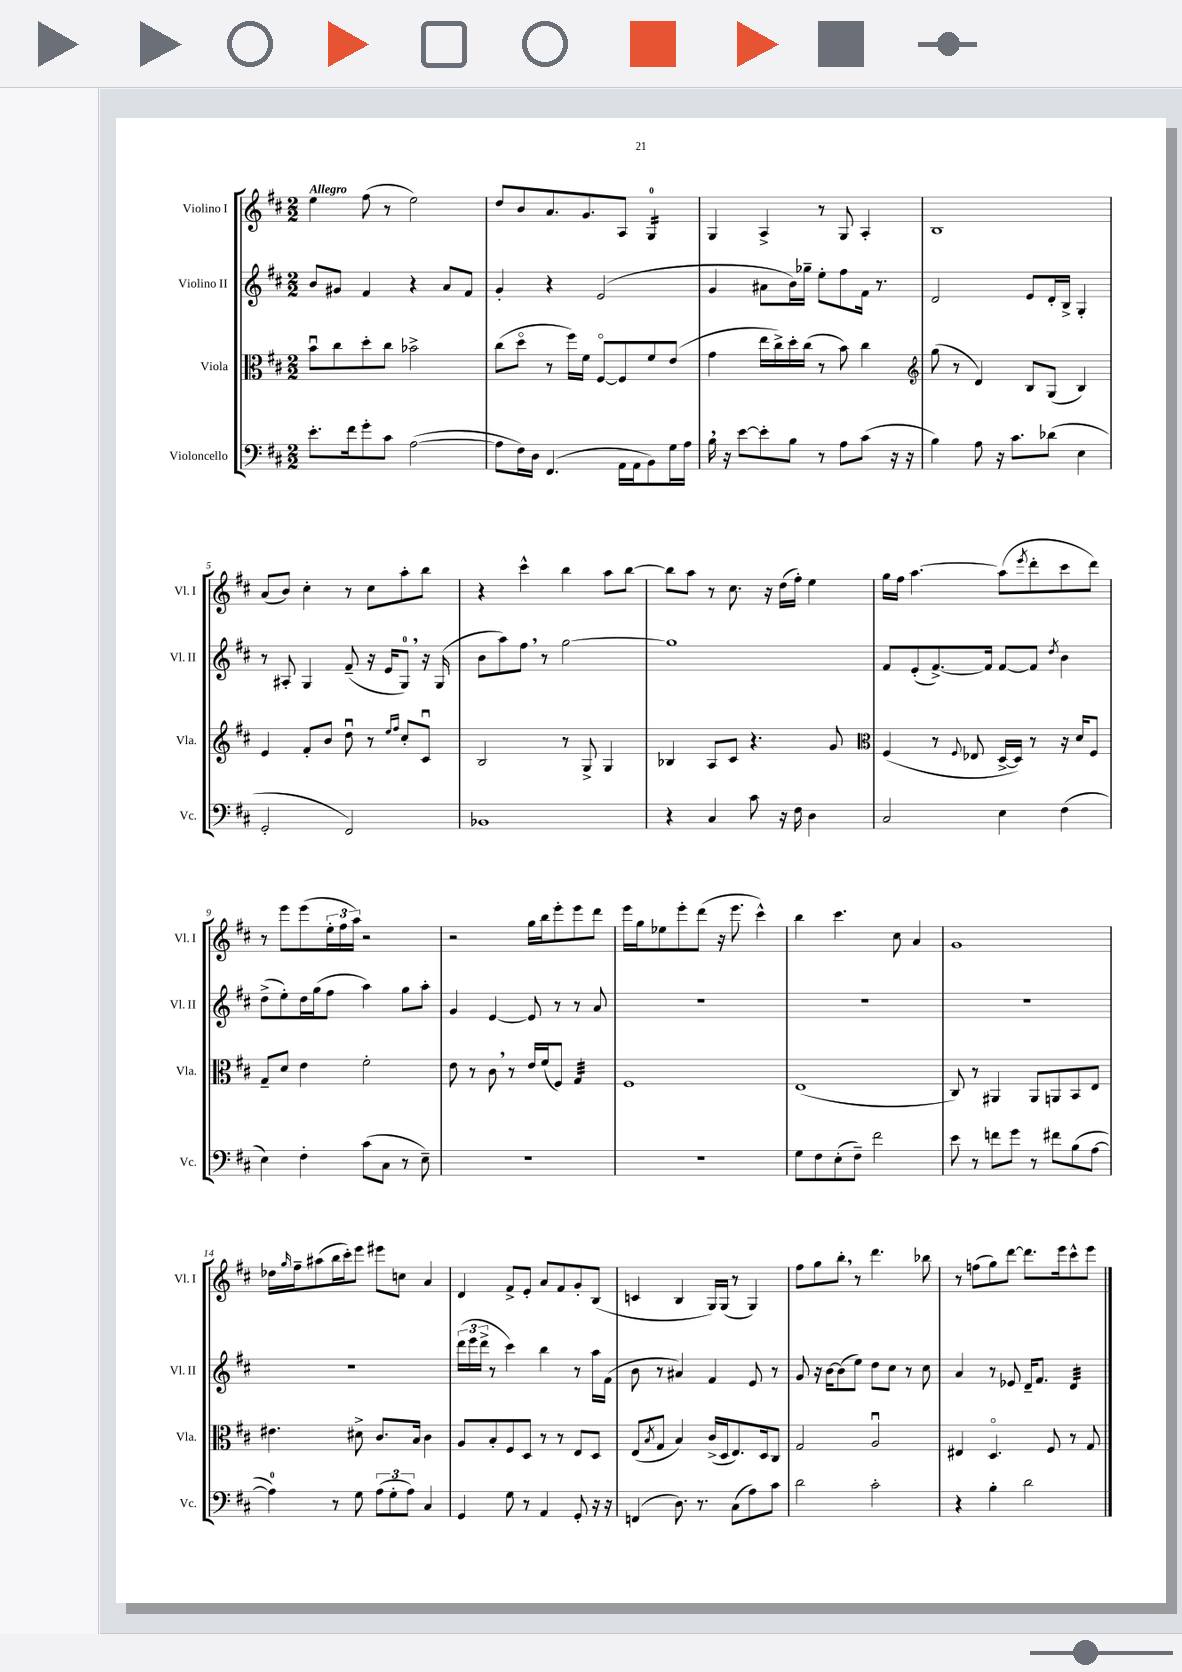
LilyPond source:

<<
\new StaffGroup <<
\new Staff = "s0" \with { instrumentName = "Violino I" shortInstrumentName = "Vl. I" } {
    \clef treble \key d \major \numericTimeSignature \time 2/2 \tempo "Allegro"
    e''4 fis''8( r8 e''2) |
    d''8 b'8 a'8. g'8. a8 g4:16-0 |
    g4 a4-> r8 g8 a4-. |
    b1 |
    a'8( b'8) cis''4-. r8 cis''8 a''8-. b''8 |
    r4 cis'''4-^ b''4 a''8 b''8~ |
    b''8 a''8 r8 cis''8. r16 d''16( fis''16-.) e''4 |
    g''16 fis''16 a''4.~ a''8( \acciaccatura { e'''8 } d'''8-. cis'''8 d'''8) |
    r8 e'''8 e'''8( \tuplet 3/2 { e''16-. fis''16 a''16) } r2 |
    r2 g''16 b''16 e'''8-. e'''8 d'''8 |
    e'''16 g''16 ees''8 e'''8-. d'''8( r16 e'''8. cis'''4-^) |
    b''4 cis'''4. cis''8 a'4 |
    g'1 |
    des''16 \grace { g''16 } fis''16-- ais''8( b''16 cis'''16-.) e'''8 eis'''8 c''8 a'4 |
    d'4 fis'8-> e'8-. a'8 fis'8 g'8-. b8( |
    c'4 b4 g16) g16( r8 g4) |
    fis''8 g''8 b''8-. \breathe r8 d'''4. bes''8 |
    r8 f''8( g''8) d'''8~ d'''8. e'''16 cis'''8-^ e'''8 \bar "|." |
}
\new Staff = "s1" \with { instrumentName = "Violino II" shortInstrumentName = "Vl. II" } {
    \clef treble \key d \major \numericTimeSignature \time 2/2
    b'8 gis'8 fis'4 r4 a'8 fis'8 |
    g'4-. r4 e'2( |
    g'4 ais'8 b'16) ges''16-- e''8-. fis''8 fis'16 r8. |
    d'2 e'8 d'16-. b16-> g4-. |
    r8 ais8-. g4 fis'8--( r16 e'16 g8-0) \breathe r16 g16( |
    b'8 a''8) fis''8 \breathe r8 g''2~ |
    g''1 |
    fis'8 e'8-.( fis'8.~->) fis'16 fis'8~ fis'8 \acciaccatura { d''8 } b'4 |
    d''8->( e''8-.) d''16 g''16( fis''8 a''4) g''8 a''8-. |
    g'4 e'4~ e'8 r8 r8 a'8 |
    R1 |
    R1 |
    R1 |
    R1 |
    \tuplet 3/2 { d'''16( e'''16 d'''16-> } r8 cis'''4) b''4 r8 a''16 fis'16( |
    b'8 r8 ais'4) fis'4 e'8 r8 |
    g'8 r16 b'16~ b'8( e''8) d''8 cis''8 r8 cis''8 |
    a'4 r8 ees'8 d'16-- fis'8. d'4:32 \bar "|." |
}
\new Staff = "s2" \with { instrumentName = "Viola" shortInstrumentName = "Vla." } {
    \clef alto \key d \major \numericTimeSignature \time 2/2
    b'8\downbow cis''8 d''8-. cis''8 bes'2-> |
    cis''8( d''8\flageolet r8 fis''16) fis'16 fis8~\flageolet fis8 fis'8 e'8( |
    g'4 e''16 cis''16->) d''16-. cis''16( r8 b'8) cis''4 |
    \clef treble g''8( r8 d'4) b8 g8( b4) |
    e'4 fis'8-. b'8 d''8\downbow r8 \grace { e''16 fis''16 } cis''8-. cis'8\downbow |
    b2 r8 g8-> g4 |
    bes4 a8 cis'8 r4. g'8 |
    \clef alto fis4( r8 \appoggiatura { fis8 } ees8 d16~-> d16) r8 r16 d'16 fis8 |
    g8-- d'8 e'4 fis'2-. |
    e'8 r8 cis'8 \breathe r8 e'16 fis'16( fis8) g4:32 |
    fis1 |
    e1( |
    cis8) r8 ais,4 ais,8 a,8 b,8 e8 |
    eis'4. dis'8-> cis'8. b16 cis'4 |
    a8 b8-. fis8 d8 r8 r8 e8 d8 |
    e8( \acciaccatura { b8 } g8 b4) cis'16->( d16 e8.) d16 cis8 |
    g2 a2\downbow |
    eis4 d4.\flageolet fis8 r8 g8 \bar "|." |
}
\new Staff = "s3" \with { instrumentName = "Violoncello" shortInstrumentName = "Vc." } {
    \clef bass \key d \major \numericTimeSignature \time 2/2
    e'8.-. fis'16 g'8-. cis'8 a2~( |
    a8 fis16) d16 fis,4.( a,16 a,16 b,8) g16 a16 |
    b16 \breathe r16 e'8~ e'8-. b8 r8 a8 cis'8( r16 r16 |
    b4) a8 r16 cis'8. des'8( e4 |
    g,2-. fis,2) |
    bes,1 |
    r4 cis4 cis'8 r16 fis16 d4 |
    cis2 e4 fis4( |
    e4) fis4-. cis'8( cis8 r8 e8--) |
    r1 |
    R1 |
    g8 fis8 e8-.( fis8--) fis'2 |
    e'8 r8 f'8 g'8 r8 fis'8 b8( a8~ |
    a4-0) r8 g8 \tuplet 3/2 { a8( g8-. a8) } cis4 |
    g,4 g8 r8 a,4 g,8-. r16 r16 |
    f,4( d8.) r8. cis8( a8) cis'8 |
    d'2 cis'2-. |
    r4 b4-. d'2 \bar "|." |
}
>>
>>
